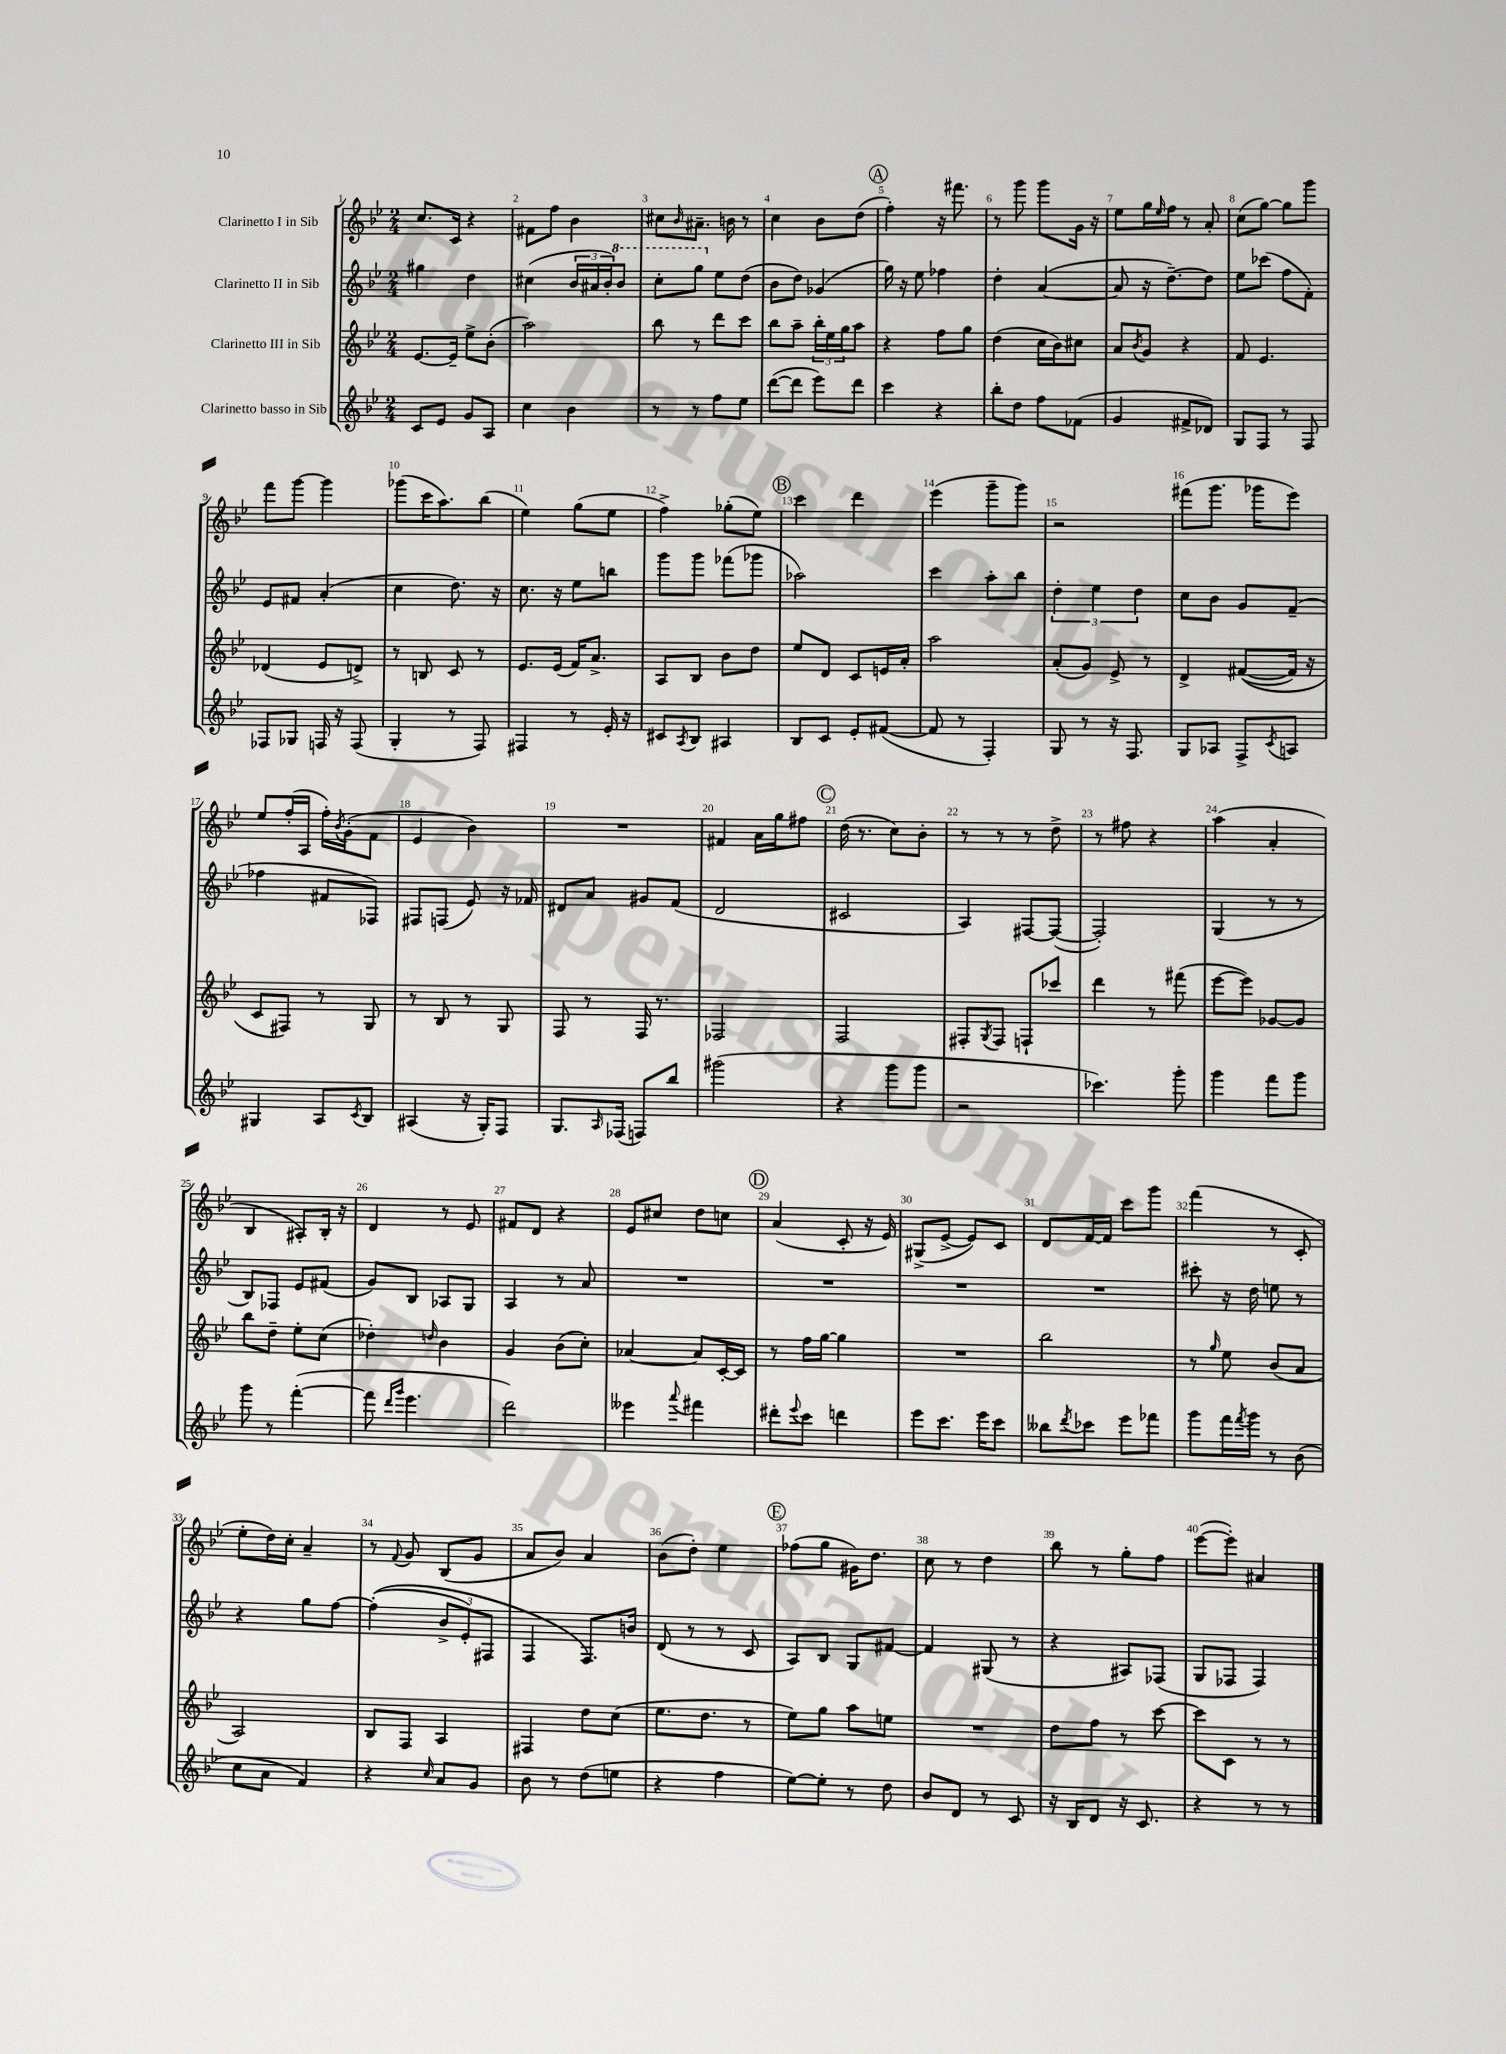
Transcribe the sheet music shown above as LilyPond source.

<<
\new StaffGroup <<
\new Staff = "s0" \with { instrumentName = "Clarinetto I in Sib" } {
    \clef treble \key bes \major \numericTimeSignature \time 2/4
    c''8. c'16 r4 |
    fis'8 f''8 bes'4 |
    cis''8 \grace { bes'16 } ais'8.-- b'16 r8 |
    c''4 bes'8 d''8( |
    \mark \markup { \circle "A" } f''4-.) r16 fis'''8. |
    r8 g'''8 g'''8 g'16 r16 |
    ees''8 g''16 \grace { ees''16 } f''16 r8 a'8-. |
    c''8( g''8~) g''8 g'''8 |
    f'''8 g'''8~ g'''4 |
    ges'''8( c'''16 a''8.) bes''8( |
    ees''4) g''8( ees''8 |
    f''4->) ges''8-.( ees''8) |
    \mark \markup { \circle "B" } c'''4 d'''4 |
    ees'''4( g'''8-- g'''8) |
    r2 |
    fis'''8( g'''8. ges'''16 ees'''8) |
    ees''8 f''16-.( a16 f''16-.) \acciaccatura { bes'8 } g'16-.( f'8 |
    ees'4 bes'4) |
    R2 |
    fis'4 a'16 g''16 fis''8 |
    \mark \markup { \circle "C" } d''16( r8. c''8) bes'8-. |
    r8 r8 r8 d''8-> |
    r8 fis''8 r4 |
    a''4( a'4-. |
    bes4 ais8-.) bes16-. r16 |
    d'4 r8 ees'8 |
    fis'8 d'8 r4 |
    ees'8 cis''8 d''8 c''8 |
    \mark \markup { \circle "D" } a'4( c'8-. r16 ees'16) |
    gis8->( ees'8~-> ees'8) c'8 |
    d'8 f'16~ f'16 c'''8 g'''8 |
    f'''4( r8 c'8-. |
    ees''8-. d''16) c''16-. a'4-- |
    r8 \appoggiatura { f'8 } g'8 bes8( g'8 |
    a'8 bes'8) a'4 |
    bes'8( d''8-.) ees''4 |
    \mark \markup { \circle "E" } fes''8( g''8 gis'16) d''8. |
    c''8 r8 d''4 |
    bes''8 r8 g''8-. f''8 |
    ees'''8~( ees'''8-.) ais'4 \bar "|." |
}
\new Staff = "s1" \with { instrumentName = "Clarinetto II in Sib" } {
    \clef treble \key bes \major \numericTimeSignature \time 2/4
    gis''4 d''4 |
    cis''4( \tuplet 3/2 { bes'16 ais'16 bes'16-.) } \ottava #1 bes''8 |
    c'''8-. g'''8 \ottava #0 ees''8 d''8( |
    bes'8 d''8) ges'4( |
    \mark \markup { \circle "A" } g''16) r16 ees''8 fes''4 |
    d''4-. a'4~( |
    a'8 r16 d''8.~--) d''8 |
    ees''8 ces'''8( f''8 f'8-.) |
    ees'8 fis'8 a'4-.( |
    c''4 d''8.) r16 |
    c''8. r16 ees''8 b''8 |
    g'''8 g'''8 fes'''8( ges'''8 |
    \mark \markup { \circle "B" } aes''2) |
    c'''4 a''8-. bes''8 |
    \tuplet 3/2 { d''4-. ees''4 d''4 } |
    c''8 bes'8 g'8 f'8--( |
    fes''4 fis'8 fes8) |
    fis8 f8( ees'8) r16 fes'16 |
    dis'8 a'8 gis'8 f'8( |
    d'2 |
    \mark \markup { \circle "C" } cis'2 |
    a4) fis8~ fis8~( |
    fis2-.) |
    g4( r8 r8 |
    bes8) fes8 ees'8 fis'8( |
    g'8) bes8 aes8 g8 |
    a4 r8 a'8 |
    R2 |
    \mark \markup { \circle "D" } R2 |
    R2 |
    R2 |
    cis'''8-. r16 d''16 e''8 r8 |
    r4 g''8 f''8~ |
    f''4-.(\( \tuplet 3/2 { bes'8-> ees'8-.) fis8 } |
    f4 f8.\) b'16 |
    d'8( r8 r8 c'8 |
    \mark \markup { \circle "E" } a8) bes8 g8 fis'8~ |
    fis'4 gis8( r8 |
    r4 ais8) fes8( |
    g8 fes8 fes4) \bar "|." |
}
\new Staff = "s2" \with { instrumentName = "Clarinetto III in Sib" } {
    \clef treble \key bes \major \numericTimeSignature \time 2/4
    ees'8.~ ees'16-- ees''8-> bes'8-.( |
    a''2) |
    bes''8 r8 d'''8 c'''8 |
    bes''8 a''8-- \tuplet 3/2 { bes''16-. ees''16 g''16 } a''8 |
    \mark \markup { \circle "A" } r4 f''8 g''8 |
    d''4( c''16 bes'16) cis''8 |
    a'8 \acciaccatura { bes'8 } g'8 r4 |
    f'8 ees'4. |
    des'4( ees'8 d'8->) |
    r8 b8 c'8 r8 |
    ees'8. ees'16( f'16) a'8.-> |
    a8 bes8 bes'8 d''8 |
    \mark \markup { \circle "B" } ees''8 d'8 c'8 e'16 a'16-. |
    a''2 |
    a'8-.( g'8) ees'8-> r8 |
    d'4-> fis'8~(\( fis'16) r16 |
    c'8 fis8\) r8 g8 |
    r8 bes8 r8 g8 |
    f8 r8 f16 r8. |
    fes2 |
    \mark \markup { \circle "C" } f2 |
    fis8-. \acciaccatura { g8 } fis8 f8-! ces'''8 |
    d'''4 r8 fis'''8( |
    ees'''8~ ees'''8) ges'8~ ges'8 |
    bes''8 d''8-- ees''8-. c''8( |
    des''4-.) \grace { d''16 } bes'4 |
    g'4 bes'8( c''8-.) |
    aes'4~ aes'8 c'16~-. c'16 |
    \mark \markup { \circle "D" } r8 f''16 g''16~ g''4 |
    R2 |
    bes''2 |
    r8 \grace { g''16 } ees''8 bes'8( a'8 |
    a2) |
    bes8 f8 a4 |
    fis4 d''8 c''8( |
    ees''8. d''8. r8 |
    \mark \markup { \circle "E" } ees''8) g''8 a''8 e''8 |
    R2 |
    d''8 f''8 r8 c'''8~ |
    c'''8 c'8 r8 r8 \bar "|." |
}
\new Staff = "s3" \with { instrumentName = "Clarinetto basso in Sib" } {
    \clef treble \key bes \major \numericTimeSignature \time 2/4
    c'8 ees'8 g'8 a8 |
    c''4 bes'4 |
    r8 r8 f''8 ees''8 |
    d'''8~( d'''8 ees'''8) d'''8 |
    \mark \markup { \circle "A" } c'''4 r4 |
    bes''8-. d''8 f''8 fes'8( |
    g'4 fis'8-> des'8) |
    g8 f8 r8 f8 |
    fes8 ges8 f16 r16 f8( |
    g4-. r8 f8) |
    fis4 r8 ees'16-. r16 |
    cis'8 \acciaccatura { a8 } bes8 ais4 |
    \mark \markup { \circle "B" } bes8 c'8 ees'8-. fis'8~( |
    fis'8 r8 f4-.) |
    g8 r8 r16 f8. |
    g8 aes8 f8-> \acciaccatura { c'8 } a8 |
    gis4 a8 \acciaccatura { c'8 } bes8 |
    ais4( r16 g16-.) f8 |
    g8. \grace { a16 } fes16( f8) bes''8 |
    gis'''2( |
    \mark \markup { \circle "C" } r4 g'''8 g'''8 |
    r2 |
    ces'''4.) g'''8-. |
    g'''4 f'''8 g'''8 |
    g'''8 r8 f'''4~-.( |
    f'''8 \grace { d'''16 g'''16 } ees'''4. |
    d'''2) |
    eeses'''4 \appoggiatura { a'''8 } fis'''4 |
    \mark \markup { \circle "D" } dis'''8-. \appoggiatura { ees'''8 } c'''8 d'''4 |
    ees'''8 c'''8. ees'''16 c'''8 |
    beses''8 \acciaccatura { d'''8 } ces'''8 ees'''8 fes'''8 |
    g'''8 f'''16 \acciaccatura { f'''8 } g'''16 r8 bes'8( |
    c''8 a'8 f'4) |
    r4 \grace { c''16 } a'8 g'8 |
    bes'8 r8 d''8( e''8 |
    r4 f''4 |
    \mark \markup { \circle "E" } ees''8~) ees''8-. r8 d''8 |
    bes'8 d'8 r8 c'8 |
    r16 bes16 d'8 r16 c'8. |
    r4 r8 r8 \bar "|." |
}
>>
>>
\layout { \context { \Score \override BarNumber.break-visibility = ##(#f #t #t) barNumberVisibility = #all-bar-numbers-visible } }
